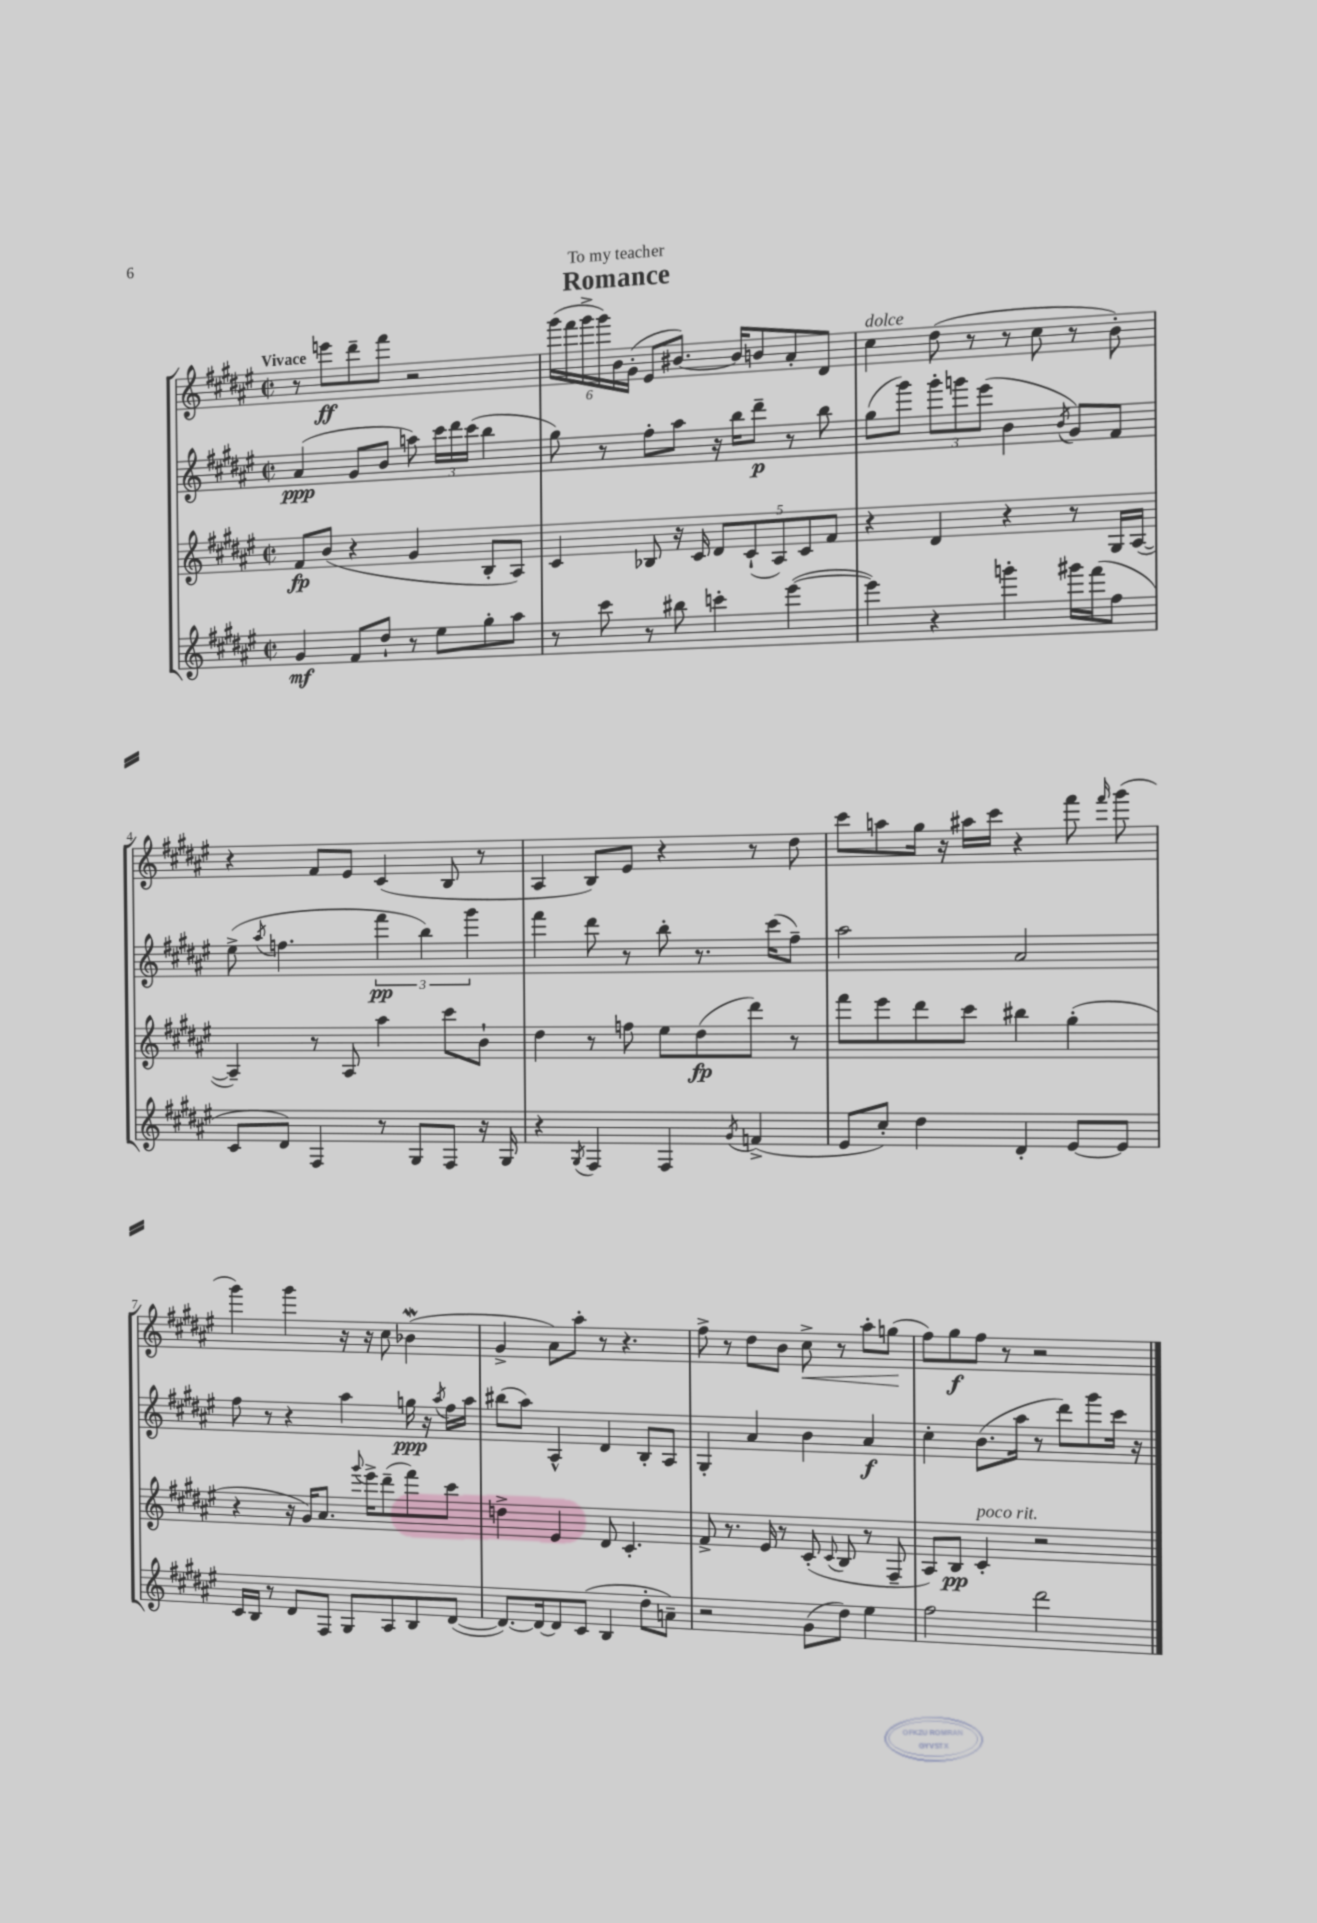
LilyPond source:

\header { title = "Romance" dedication = "To my teacher" }
<<
\new StaffGroup <<
\new Staff = "s0" {
    \clef treble \key fis \major \defaultTimeSignature \time 2/2 \tempo "Vivace"
    \autoBeamOff r8 e'''8[\ff dis'''8-- fis'''8] r2 |
    \tuplet 6/4 { gis'''16[( fis'''16 gis'''16-> gis'''16) b'16 gis'16]-.( } eis'8[ bis'8.]~) bis'16[ b'8 ais'8-. dis'8] |
    cis''4^\markup { \italic "dolce" } dis''8( r8 r8 cis''8 r8 b'8-.) |
    r4 fis'8[ eis'8] cis'4( b8 r8 |
    ais4 b8[) eis'8] r4 r8 dis''8 |
    cis'''8[ a''8 gis''16] r16 ais''16[ cis'''16] r4 fis'''8 \grace { fis'''16 } gis'''8( |
    gis'''4) gis'''4 r16 r16 cis''8 bes'4\mordent( |
    gis'4-> ais'8[) ais''8]-. r8 r4. |
    fis''8-> r8 dis''8[ b'8] cis''8->\< r8 ais''8[-. g''8]\!( |
    fis''8[) gis''8\f fis''8] r8 r2 \bar "|." |
}
\new Staff = "s1" {
    \clef treble \key fis \major \defaultTimeSignature \time 2/2
    \autoBeamOff ais'4\ppp( gis'8[ b'8] a''8) \tuplet 3/2 { cis'''16[ dis'''16 cis'''16]( } b''4 |
    gis''8) r8 fis''8[-. ais''8] r16 b''16[ dis'''8]--\p r8 b''8 |
    gis''8[( gis'''8]) \tuplet 3/2 { gis'''8[-. g'''8 eis'''8]( } b'4 \acciaccatura { b'8 } gis'8[) fis'8] |
    eis''8->( \acciaccatura { ais''8 } f''4. \tuplet 3/2 { fis'''4\pp b''4) gis'''4 } |
    fis'''4 dis'''8 r8 b''8-. r8. cis'''16[( fis''8]--) |
    ais''2 ais'2 |
    fis''8 r8 r4 ais''4 g''16\ppp r16 \acciaccatura { ais''8 } fis''16[ ais''16] |
    bis''8[( ais''8]) ais4-^ dis'4 b8[-. ais8] |
    gis4-. ais'4 b'4 ais'4\f |
    cis''4-. b'8.[( ais''16] r8 dis'''8[) gis'''8 cis'''16] r16 \bar "|." |
}
\new Staff = "s2" {
    \clef treble \key fis \major \defaultTimeSignature \time 2/2
    \autoBeamOff fis'8[\fp b'8]( r4 gis'4 b8[-. ais8]) |
    cis'4 bes8 r16 cis'16 \tuplet 5/4 { dis'8[ cis'8-!( ais8) cis'8 fis'8] } |
    r4 dis'4 r4 r8 gis16[ ais16]~( |
    ais4--) r8 ais8 ais''4 cis'''8[ b'8]-! |
    dis''4 r8 f''8 eis''8[ dis''8\fp( dis'''8]) r8 |
    fis'''8[ eis'''8 dis'''8 cis'''8] bis''4 gis''4-.( |
    r4 r16 gis'16[) ais'8.] \appoggiatura { gis'''8 } eis'''16[-> dis'''8--( fis'''8) cis'''8] |
    d''4-> eis'4 dis'8 cis'4.-. |
    fis'8-> r8. eis'16 r8 cis'8-.( \appoggiatura { cis'8 } b8 r8 fis8-- |
    ais8[) b8]\pp cis'4-.^\markup { \italic "poco rit." } r2 \bar "|." |
}
\new Staff = "s3" {
    \clef treble \key fis \major \defaultTimeSignature \time 2/2
    \autoBeamOff gis'4\mf fis'8[ dis''8]-! r8 eis''8[ gis''8-. ais''8] |
    r8 cis'''8 r8 bis''8 c'''4-. eis'''4~( |
    eis'''4) r4 g'''4-. gis'''16[ fis'''16( fis''8] |
    cis'8[ dis'8]) fis4 r8 gis8[ fis8] r16 gis16 |
    r4 \acciaccatura { gis8 } fis4 fis4 \acciaccatura { gis'8 } f'4->( |
    eis'8[ cis''8]-.) dis''4 dis'4-. eis'8[~ eis'8] |
    cis'16[ b16] r8 dis'8[ fis8] gis8[ ais8 b8 dis'8]~( |
    dis'8.[~) dis'16~ dis'8 cis'8]( b4 dis''8[-. a'8]--) |
    r2 gis'8[( dis''8]) eis''4 |
    fis''2 dis'''2 \bar "|." |
}
>>
>>
